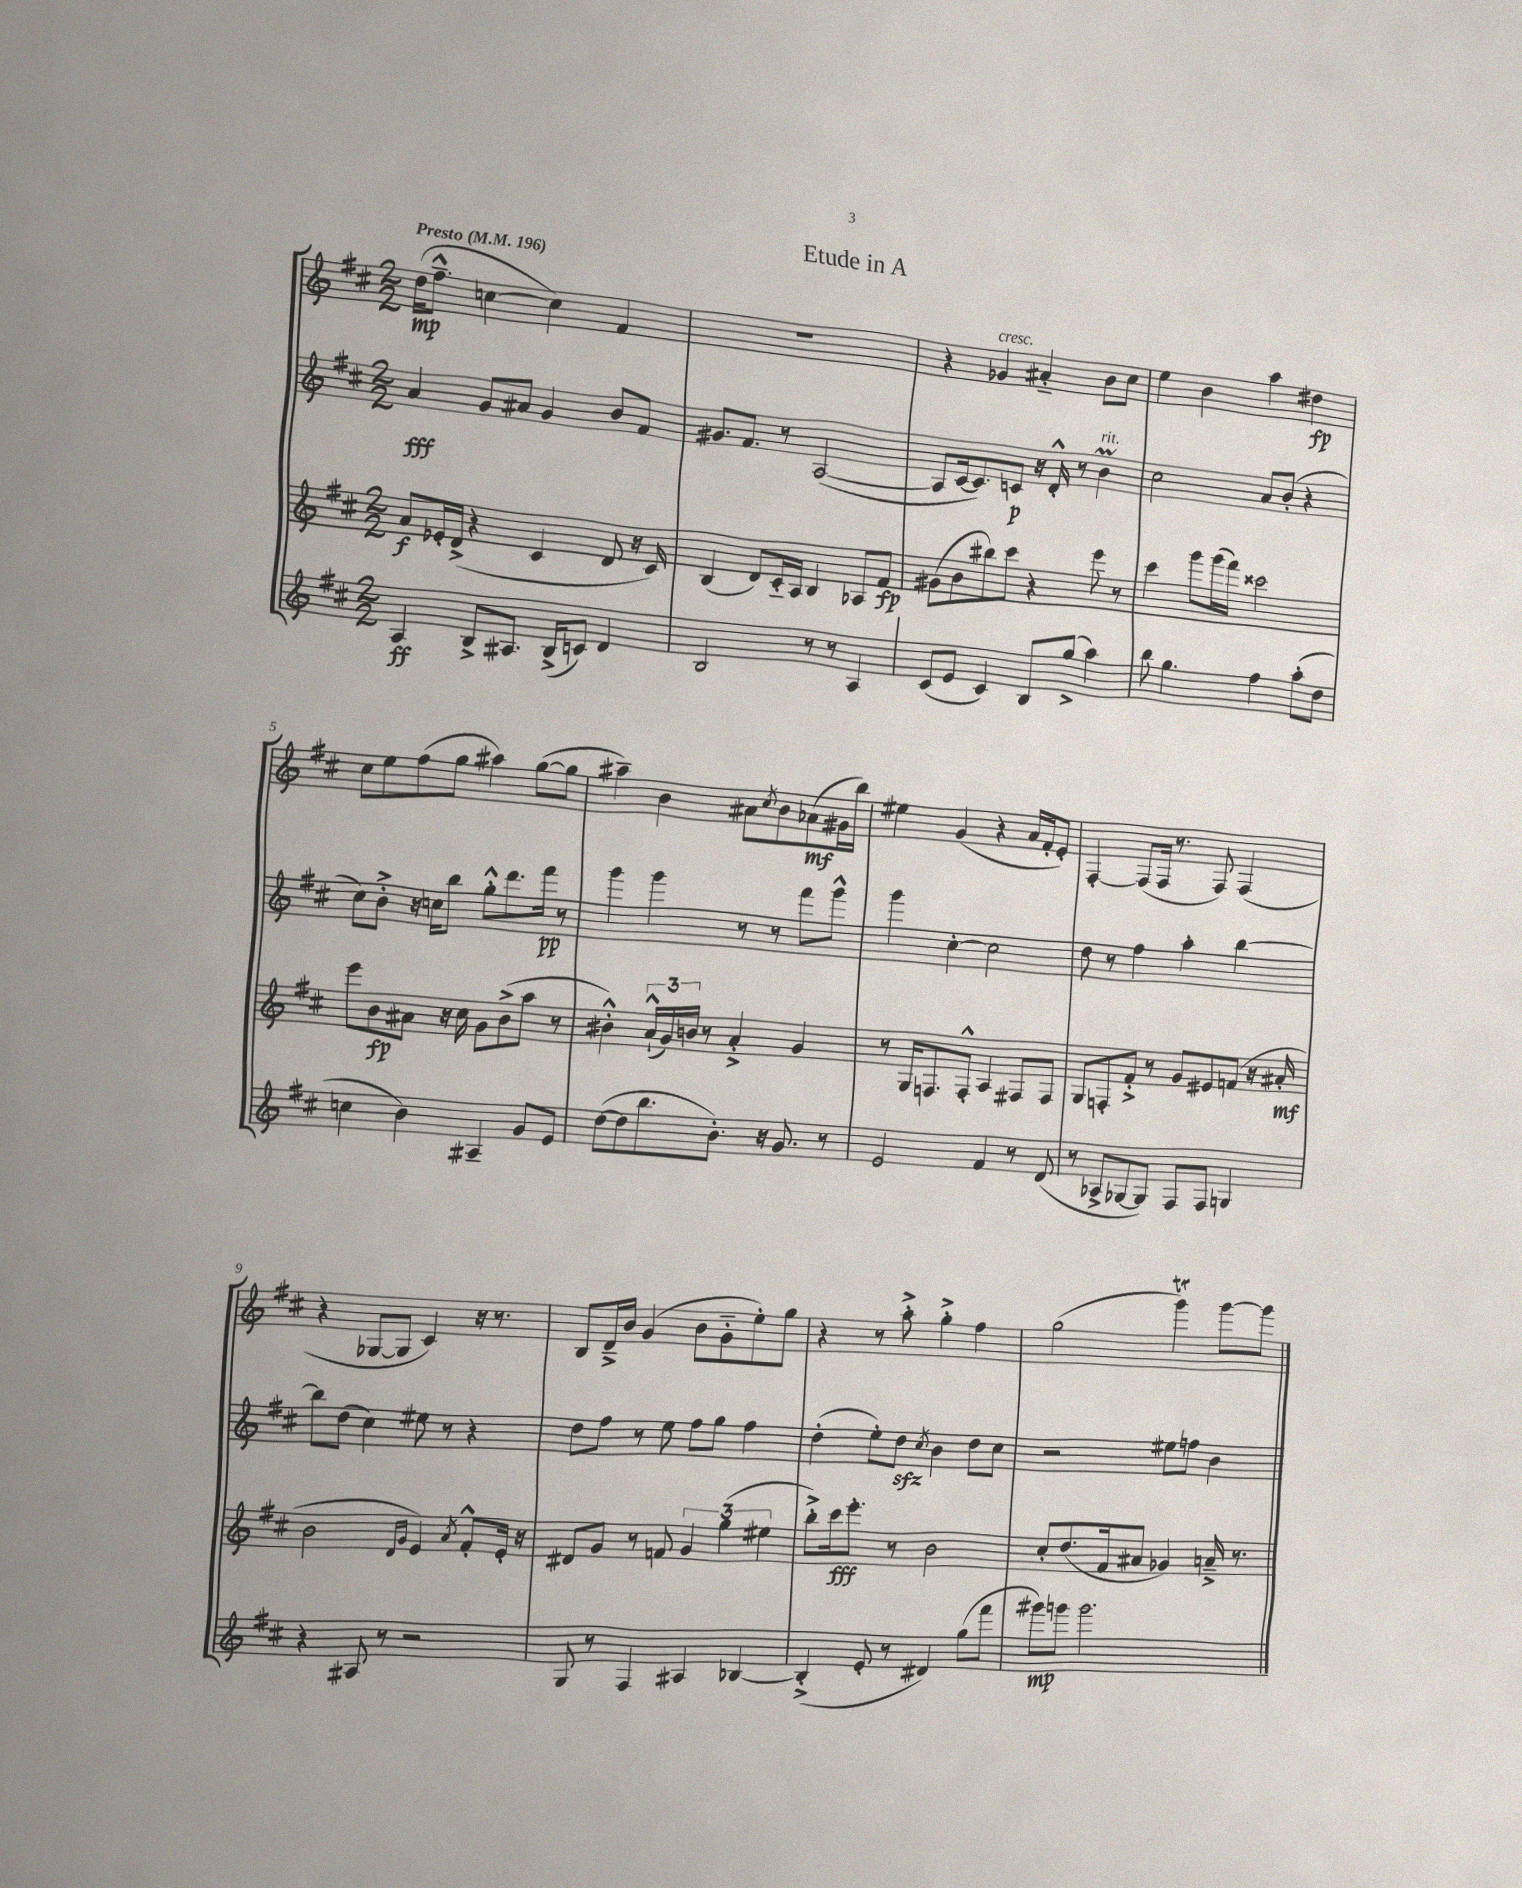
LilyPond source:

\header { title = "Etude in A" }
<<
\new StaffGroup <<
\new Staff = "s0" {
    \clef treble \key d \major \numericTimeSignature \time 2/2 \tempo "Presto" 4 = 196
    d''16\mp( fis''8.---^ c''4~ c''4) fis'4 |
    R1 |
    r4 ges'4^\markup { \italic "cresc." } ais'4-_ b'8 cis''8 |
    e''4 b'4 a''4 dis''4\fp |
    cis''8 e''8 fis''8( g''8 ais''4) g''8~( g''8 |
    ais''4--) b'4 ais'8 \acciaccatura { cis''8 } b'8 aes'8\mf( gis'16 b''16) |
    eis''4 g'4( r4 a'16 fis'16-. e'8-.) |
    fis4~-. fis8( fis16 r8. fis8) fis4( |
    r4 ges8~ ges8 cis'4) r16 r8. |
    b8 d'16---> b'16 g'4( b'8 g'8-_ e''8-.) g''8 |
    r4 r8 a''8-.-> g''4-.-> fis''4 |
    g''2( g'''4\trill) g'''8~ g'''8 \bar "|." |
}
\new Staff = "s1" {
    \clef treble \key d \major \numericTimeSignature \time 2/2
    a'4\fff g'8 ais'8 g'4 b'8 fis'8 |
    gis'8. fis'8. r8 a2~( |
    a8 cis'16~ cis'8.) c'8\p r16 d'16-.-^ r8 b'4\prall^\markup { \italic "rit." } |
    cis''2 a'8 b'8-.( r4 |
    cis''8) b'8-.-> r16 c''16 b''8 g''8-.-^ d'''8. fis'''16\pp r8 |
    g'''4 g'''4 r8 r8 fis'''8 g'''8-^ |
    g'''4 cis''4~-. cis''2 |
    d''8 r8 fis''4 a''4-. b''4~ |
    b''8 d''8( cis''4) eis''8 r8 r4 |
    d''8 fis''8 r8 e''8 fis''8 g''8 fis''4 |
    d''4-.( e''8-.) d''8\sfz \acciaccatura { cis''8 } b'4 d''8 cis''8 |
    r2 eis''8 f''8 b'4 \bar "|." |
}
\new Staff = "s2" {
    \clef treble \key d \major \numericTimeSignature \time 2/2
    a'8\f ees'16-. d'16->( r4 cis'4 d'8 r16 cis'16) |
    b4( d'8) cis'16-_ a16 b4 aes8 fis'8\fp |
    gis'8( b'8 bis''8) cis'''8 r4 e'''8 r8 |
    cis'''4 g'''8 g'''16( fis'''16) cisis'''2 |
    e'''8 b'8\fp ais'8 r16 cis''16 g'8 b'8->( a''8 r8 |
    bis'4-.-^) \tuplet 3/2 { a'16-!-^( g'16) b'16 } r8 a'4-.-> g'4 |
    r8 g16 f8. f8-.-^ a4 fis8 fis8 |
    g8 f8-. fis'8-.-> r8 g'8 eis'8 f'8( r16 ais'16-.\mf |
    b'2 \grace { d'16 g'16 } e'4) \acciaccatura { a'8 } fis'8-.-^ e'16-. r16 |
    dis'8 g'8 r8 f'8 \tuplet 3/2 { g'4 g''4( eis''4 } |
    b''8-.->) cis'''16\fff e'''8.-. r8 b'2 |
    cis''8-. d''8.( fis'16 ais'8 ges'4) a'16---> r8. \bar "|." |
}
\new Staff = "s3" {
    \clef treble \key d \major \numericTimeSignature \time 2/2
    a4\ff b8-> ais8. b16->( c'8) d'4 |
    b2 r8 r8 a4 |
    cis'8( e'8 cis'4) b8 g''8->( a''4) |
    b''8 g''4. fis''4 a''8-.( d''8 |
    c''4 b'4) ais4-- g'8 e'8 |
    d''8~( d''8 b''8. b'8.-.) r16 g'8. r8 |
    e'2 fis'4 r8 d'8( |
    r8 aes8-> ges8~ ges8) fis8 fis8 g4 |
    r4 ais8 r8 r2 |
    g8 r8 fis4 ais4 bes4~ |
    bes4-.->( e'8-. r8 dis'4) g''8( fis'''8 |
    gis'''8\mp) g'''8 g'''2. \bar "|." |
}
>>
>>
